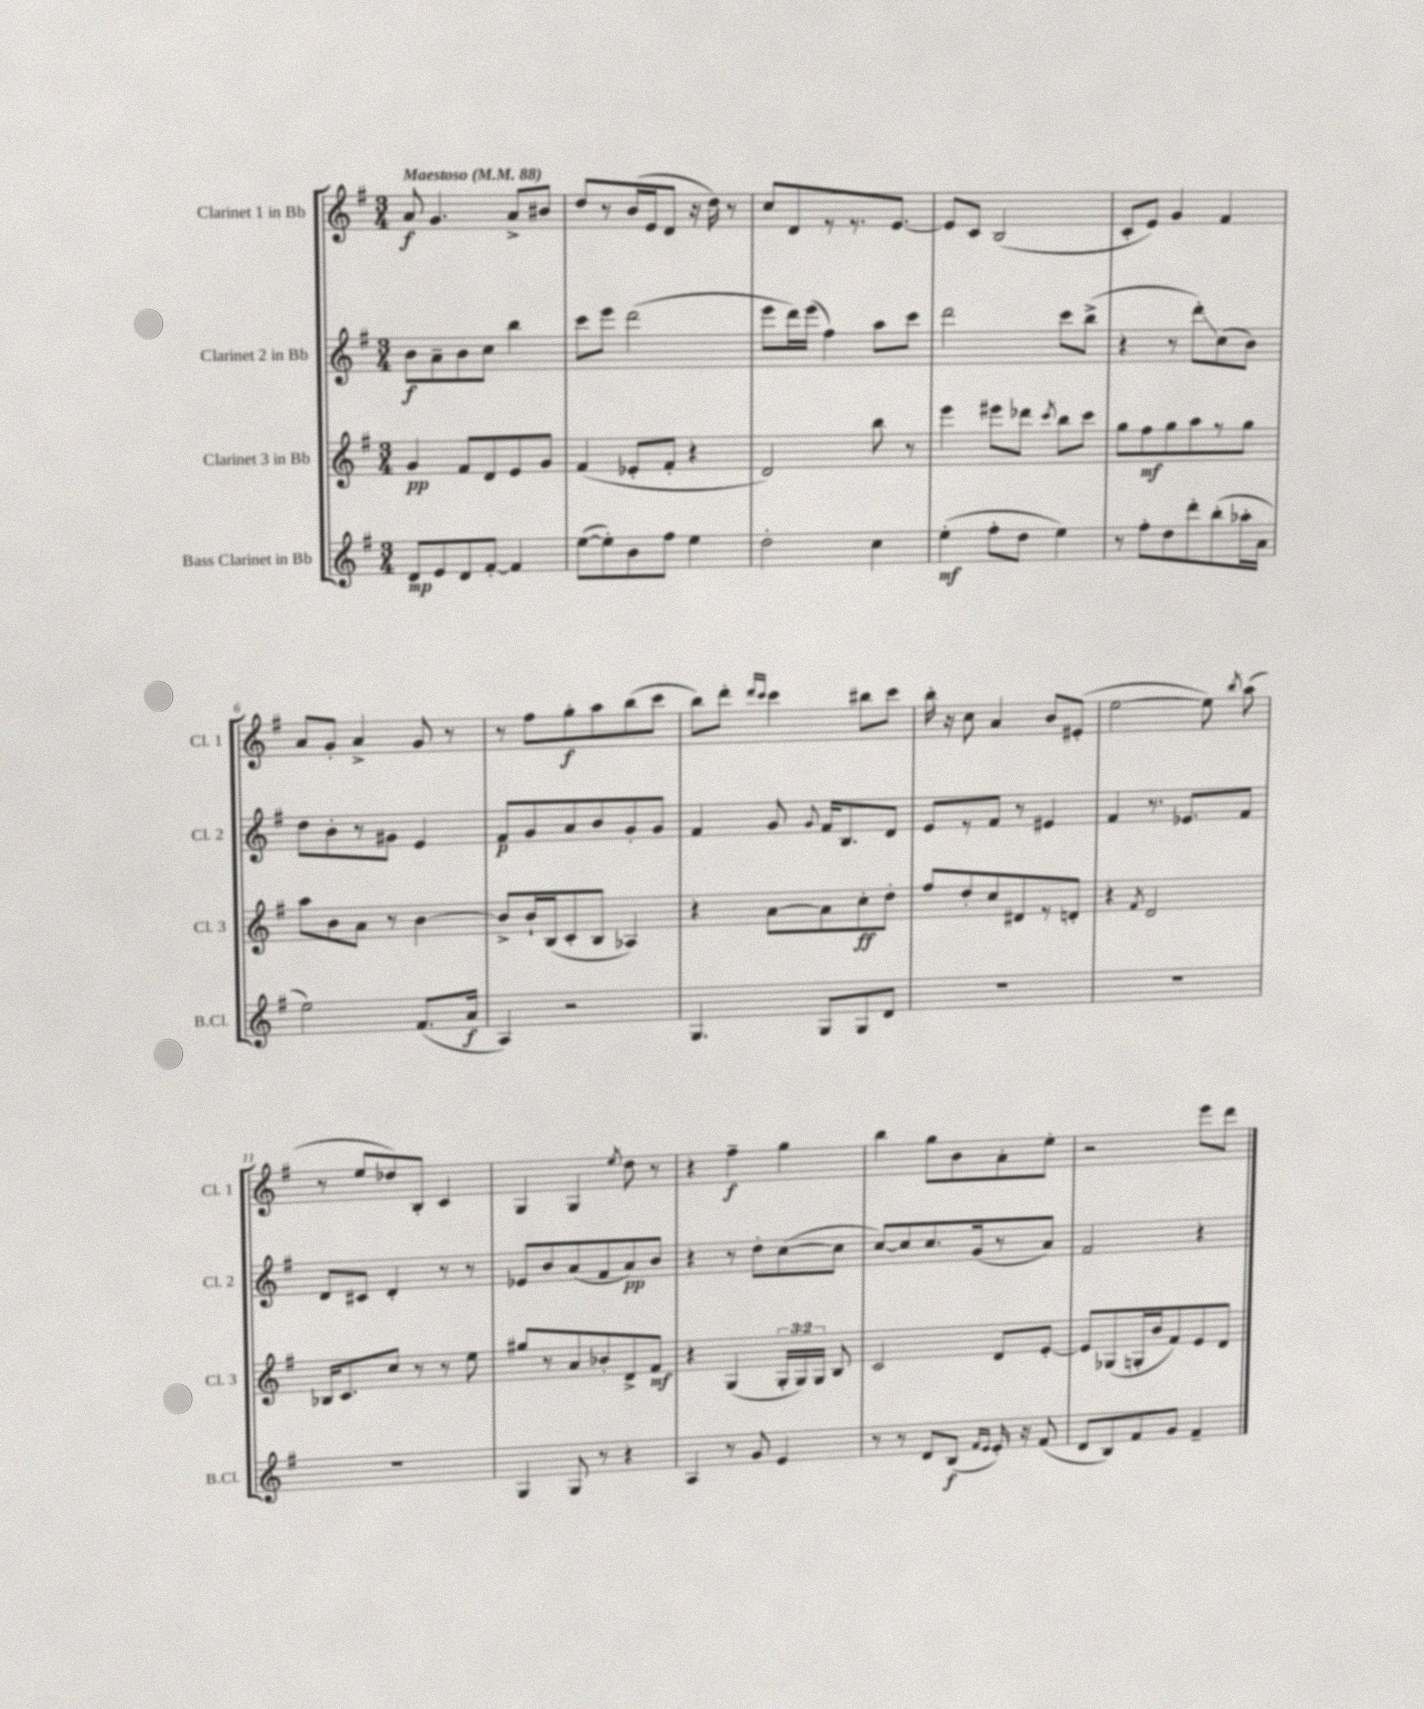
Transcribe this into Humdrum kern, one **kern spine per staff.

**kern	**kern	**kern	**kern
*staff4	*staff3	*staff2	*staff1
*clefG2	*clefG2	*clefG2	*clefG2
*k[f#]	*k[f#]	*k[f#]	*k[f#]
*M3/4	*M3/4	*M3/4	*M3/4
*MM88	*MM88	*MM88	*MM88
8d	4g	8b	8a
8e	.	8a~	4.g
8d	8f#	8b	.
[8f#'	8d	8cc	.
4f#]	8e	4bb	8a^
.	8g	.	8b#
=	=	=	=
([8ee	(4f#	8ccc	8dd
8ee'])	.	8eee	8r
8b	8e-'	(2ddd	(16b
.	.	.	16e
8ff#	8f#'	.	8d
4ee	4r	.	16r
.	.	.	16dd)
.	.	.	8r
=	=	=	=
2dd'	2d)	8eee	8cc
.	.	16ddd)	8d
.	.	(16eee	.
.	.	4ff#)	8r
.	.	.	8.r
4cc	8bb	8aa	.
.	.	.	[8.e
.	8r	8ccc	.
=	=	=	=
(4ee'	4eee	2ddd	8e]
.	.	.	8c
8ff#'	8eee#	.	(2B
8dd	8ddd-	.	.
.	8qccc	.	.
4ee)	8bb	8ccc	.
.	8ccc	(8bb^	.
=	=	=	=
8r	8gg	4r	8c'
8ff#'	8ff#	.	8e)
8dd	8gg	8r	4g
8ddd'	8aa	8ddd')	.
(8bb'	8r	(8cc	4f#
16aa-'	8gg	8b)	.
16a	.	.	.
=	=	=	=
2ee)	8aa	8dd	8a
.	8b	8b'	8g'
.	8a	8r	4a^
.	8r	8g#	.
(8.f#	[4b	4e	8g
.	.	.	8r
16a	.	.	.
=	=	=	=
4A)	8b^]	8f#	8r
.	16b`	8g	8ff#
.	(16B	.	.
2r	8c'	8a	8gg'
.	8B	8b	8aa
.	4A-)	8g'	(8bb
.	.	8g	8ccc
=	=	=	=
4.G	4r	4f#	8bb)
.	.	.	8ddd'
.	.	.	16qqddd
.	.	.	16qqccc
.	[8a	8g	4ccc
.	.	8qqg	.
8G	8a]	16f#	.
.	.	8.B	.
8G	8cc'	.	8bb#
8d	8dd'	8d	8ccc
=	=	=	=
2.r	8ff#	8e	16bb'
.	.	.	16r
.	8dd'	8r	8cc
.	8cc	8f#	4a
.	8d#	8r	.
.	8r	4e#	8b
.	8d'	.	(8e#'
=	=	=	=
2.r	4r	4f#	[2ee
.	8qf#	.	.
.	2d	8.r	.
.	.	8.e-	.
.	.	.	8ee])
.	.	.	8qbb
.	.	8f#	(8aa
=	=	=	=
2.r	16B-	8d	8r
.	8.c	.	.
.	.	8c#	8ee
.	8cc	4d'	8dd-)
.	8r	.	8B'
.	8r	8r	4c
.	8ee	8r	.
=	=	=	=
4G	8gg#	8e-	4G
.	8r	8b	.
8G	8a	(8a	4G
8r	8b-'	8f#	.
.	.	.	8qee
4r	8d^	8a)	8dd
.	8f#	8b	8r
=	=	=	=
4A	4r	4r	4r
8r	(4G	8r	4ff#~
8g	.	8dd'	.
4e	24G'	([8cc	4gg
.	24G)	.	.
.	24G	.	.
.	8B	8cc]	.
=	=	=	=
8r	2c	[8cc)	4bb
8r	.	8cc]	.
8d	.	8.cc	8gg
(8B	.	.	8b
.	.	(16g	.
16qqf#	.	.	.
16qqe	.	.	.
16e')	8d	8r	8a'
16r	.	.	.
(8f#	[8e'	8a)	8ee'
=	=	=	=
8d	8e]	2f#	2r
8B)	(8G-	.	.
8f#	16G'	.	.
.	16b	.	.
8g	8f#)	.	.
4f#~	8e	4r	8eee
.	8d	.	8ddd
==	==	==	==
*-	*-	*-	*-
